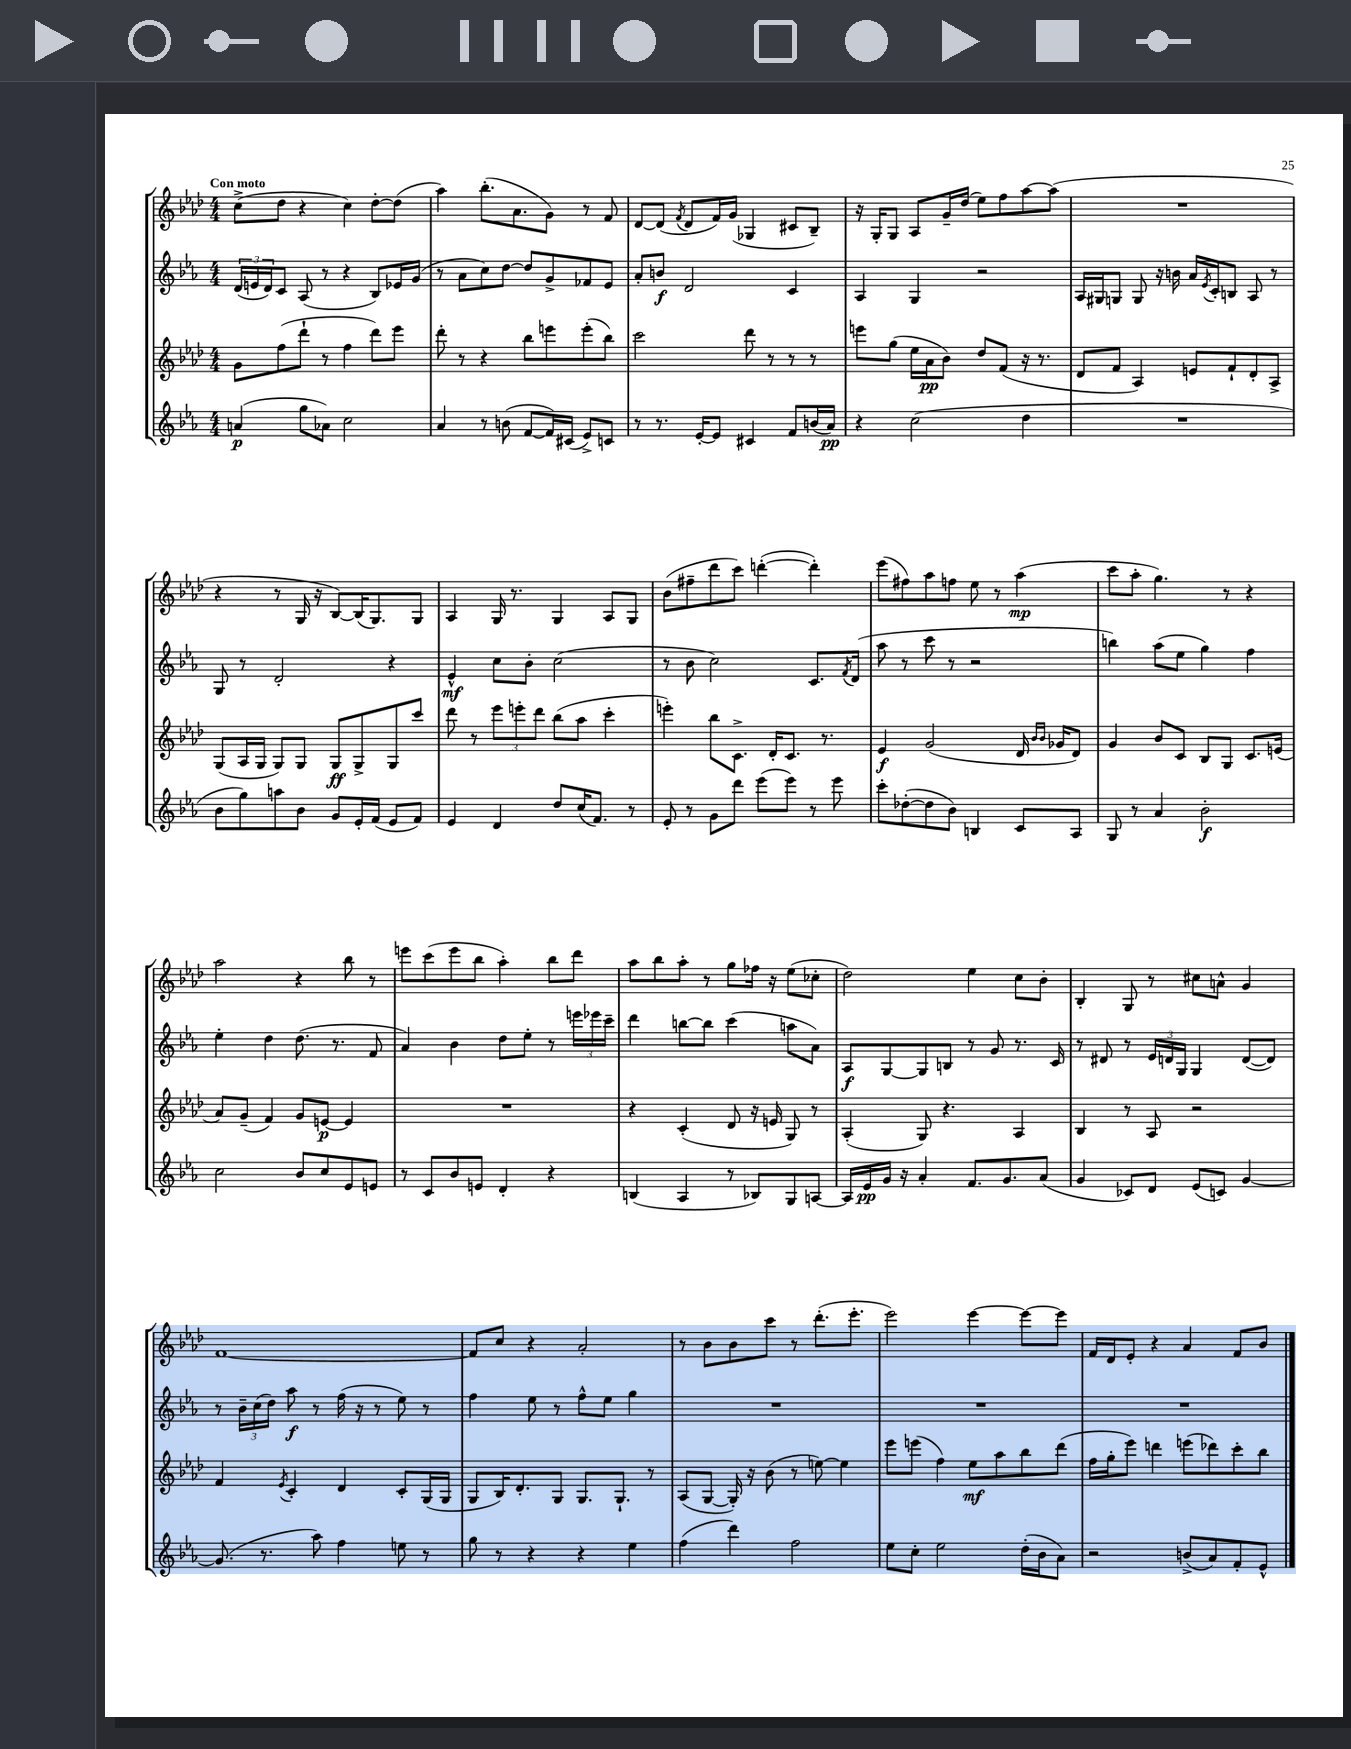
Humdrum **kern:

**kern	**kern	**kern	**kern
*staff4	*staff3	*staff2	*staff1
*clefG2	*clefG2	*clefG2	*clefG2
*k[b-e-a-]	*k[b-e-a-d-]	*k[b-e-a-]	*k[b-e-a-d-]
*M4/4	*M4/4	*M4/4	*M4/4
(4a	8g	(24d	(8cc^
.	.	24e	.
.	.	24d)	.
.	(8ff	8c	8dd-
8gg	8ddd-`	(8A-	4r
8a-)	8r	8r	.
2cc	4ff	4r	4cc)
.	8ddd-)	8B-)	[8dd-'
.	8eee-	16e-	(8dd-]
.	.	(16g	.
=	=	=	=
4a-	8ddd-'	8r	4aa-)
.	8r	8a-	.
8r	4r	8cc)	(8.bb-'
(8b	.	[8dd	.
.	.	.	8.a-
[8f	8bb-	8dd]	.
16f])	8eee	8g^	8g)
(16c#	.	.	.
8e-^)	(8eee'	8f-	8r
8c	8bb-)	8e-	8f
=	=	=	=
8r	2ccc	8a-'	[8d-
8.r	.	8b	(8d-]
.	.	.	8qf
.	.	2d	8d-
[16e-'	.	.	.
8e-]	.	.	16f)
.	.	.	(16g
4c#	8ddd-	.	4G-
.	8r	.	.
8f	8r	4c	8c#
(16b	8r	.	8B-~)
16a-)	.	.	.
=	=	=	=
4r	8eee	4A-	16r
.	.	.	16G'
.	(8gg	.	8G
(2cc	16ee-	4G	8A-
.	16a-	.	.
.	8b-)	.	16g~
.	.	.	(16dd-
.	8dd-	2r	8ee-)
.	(8f	.	8ff
4dd	16r	.	[8aa-
.	8.r	.	.
.	.	.	(8aa-]
=	=	=	=
1r	8d-	16A-	1r
.	.	16G#	.
.	8f	8G	.
.	4A-)	8G	.
.	.	16r	.
.	.	16b	.
.	8e	16a-	.
.	.	8qe-	.
.	.	16c'	.
.	8f`	8B	.
.	8d-'	8A-	.
.	8A-^	8r	.
=	=	=	=
8b-	(8G	8G	4r
8gg)	16A-	8r	.
.	16G	.	.
8aa	8G)	2d'	8r
8b-	8G	.	16G
.	.	.	16r
8g	8G	.	[8B-)
16e-'	8G^	.	(16B-]
(16f	.	.	8.G)
8e-	8G	4r	.
8f)	8ccc	.	8G
=	=	=	=
4e-	8ddd-	4e-^^	4A-
.	8r	.	.
4d	12eee-	8cc	16G
.	.	.	8.r
.	12eee'	.	.
.	.	8b-'	.
.	12ddd-	.	.
8dd	(8bb-	(2cc	4G
(16cc	8aa-	.	.
8.f)	.	.	.
.	4ccc'	.	8A-
8r	.	.	8G
=	=	=	=
8e-'	4eee')	8r	(8b-
8r	.	8b-	8ff#~
8g	8bb-	2cc)	8ddd-
8ddd	8.c^	.	8ccc)
(8eee-	.	.	([4ddd'
.	16d-'	.	.
8eee-)	8.c	.	.
8r	.	8.c	4ddd'])
.	8.r	.	.
8eee-	.	.	.
.	.	8qf	.
.	.	(16d	.
=	=	=	=
8ccc'	4e-	8aa-	(8eee-
([8dd-'	.	8r	8ff#)
8dd-]	(2g	8ccc	8aa-
8b-)	.	8r	8ff
4B	.	2r	8ee-
.	.	.	8r
8c	16d-	.	(4aa-
.	16qqb-	.	.
.	16qqb-	.	.
.	16g-	.	.
8A-	8d-)	.	.
=	=	=	=
8G	4g	4bb)	8ccc
8r	.	.	8aa-'
4a-	8b-	(8aa-	4.gg)
.	8c	8ee-	.
2b-'	8B-	4gg)	.
.	8G	.	8r
.	8.c	4ff	4r
.	(16e	.	.
=	=	=	=
2cc	8a-)	4ee-'	2aa-
.	(8g~	.	.
.	4f)	4dd	.
8b-	8g	(8.dd	4r
8cc	[8e	.	.
.	.	8.r	.
8e-	4e]	.	8bb-
8e	.	8f	8r
=	=	=	=
8r	1r	4a-)	8eee
8c	.	.	(8ccc
8b-	.	4b-	8eee
8e	.	.	8bb-
4d'	.	8dd	4aa-')
.	.	8ee-'	.
4r	.	8r	8bb-
.	.	24eee	8ddd-
.	.	24eee-	.
.	.	24ccc~	.
=	=	=	=
(4B	4r	4ddd	8aa-
.	.	.	8bb-
4A-	(4c'	[8bb	8aa-'
.	.	8bb]	8r
8r	8d-	(4ccc	8gg
8B-)	16r	.	16ff-
.	16e	.	16r
8G	8G)	8aa	(8ee-
[8A	8r	8a-)	8cc-'
=	=	=	=
16A]	(4A-'	8A-	2dd-)
16e-	.	.	.
16g	.	[8G	.
16r	.	.	.
4a-'	8G)	8G]	.
.	4.r	8B	.
8.f	.	8r	4ee-
.	.	8g	.
8.g	.	.	.
.	4A-	8.r	8cc
(8a-	.	.	8b-'
.	.	16c	.
=	=	=	=
4g	4B-	8r	4B-'
.	.	8d#	.
8c-)	8r	8r	8G
8d	8A-	24e-	8r
.	.	24d	.
.	.	24G	.
(8e-	2r	4G	8cc#
8c)	.	.	8a^^
[4g	.	([8d	4g
.	.	8d])	.
=	=	=	=
(8.g]	4f	8r	[1f
.	.	24b-~	.
.	.	(24cc	.
8.r	.	.	.
.	.	24dd)	.
.	8qe-	.	.
.	4c'	8aa-	.
8aa-)	.	8r	.
4ff	4d-	(16ff	.
.	.	16r	.
.	.	8r	.
8ee	8c'	8ee-)	.
8r	(16G	8r	.
.	16G	.	.
=	=	=	=
8gg	8G	4ff	8f]
8r	16B-)	.	8cc
.	8.d-'	.	.
4r	.	8ee-	4r
.	8G	8r	.
4r	8.G	8ff^^	2a-'
.	.	8ee-	.
.	8.G`	.	.
4ee-	.	4gg	.
.	8r	.	.
=	=	=	=
(4ff	(8A-	1r	8r
.	[8G	.	8b-
4ddd)	16G'])	.	8b-
.	16r	.	.
.	(8b-	.	8ccc
2ff	8r	.	8r
.	[8ee)	.	(8.ddd-'
.	4ee]	.	.
.	.	.	8.eee-'
=	=	=	=
8ee-	8eee-	1r	2eee-)
8cc'	(8eee	.	.
2ee-	4ff)	.	.
.	8ee-	.	[4eee-
.	8aa-	.	.
(16dd'	8bb-	.	8eee-_
16b-	.	.	.
8a-)	(8ddd-	.	8eee-]
=	=	=	=
2r	16ff	1r	16f
.	16gg'	.	16d-
.	8eee-)	.	8e-'
.	4ddd	.	4r
(8b^	(8eee	.	4a-
8a-)	8ddd-)	.	.
8f'	8ccc'	.	8f
8e-^^	8bb-	.	8b-
==	==	==	==
*-	*-	*-	*-
